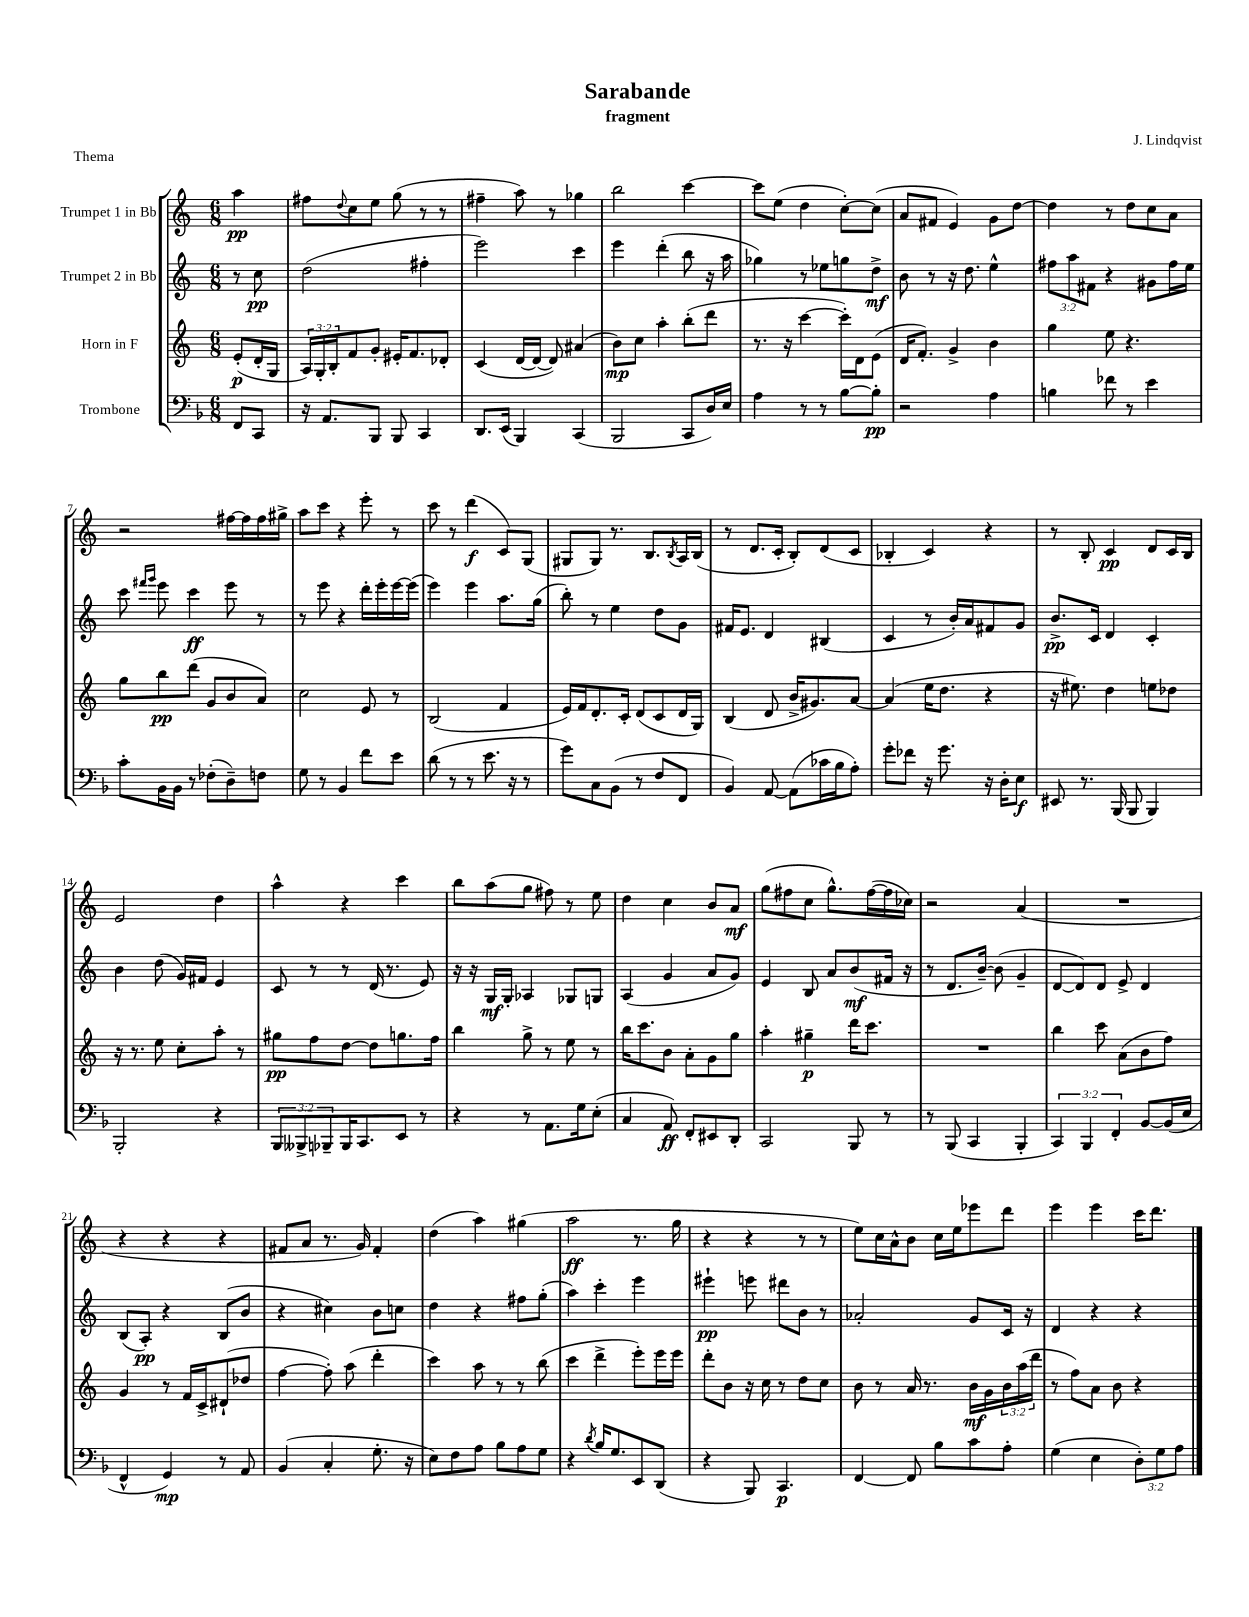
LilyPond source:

\header { title = "Sarabande" composer = "J. Lindqvist" subtitle = "fragment" piece = "Thema" }
<<
\new StaffGroup <<
\new Staff = "s0" \with { instrumentName = "Trumpet 1 in Bb" } {
    \clef treble \key c \major \numericTimeSignature \time 6/8 \partial 4
    a''4\pp |
    fis''8 \appoggiatura { d''8 } c''8 e''8 g''8( r8 r8 |
    fis''4-- a''8) r8 ges''4 |
    b''2 c'''4~ |
    c'''8 e''8( d''4 c''8~-.) c''8( |
    a'8 fis'8 e'4) g'8 d''8~ |
    d''4 r8 d''8 c''8 a'8 |
    r2 fis''16~ fis''16 fis''16 gis''16-> |
    a''8 c'''8 r4 e'''8-. r8 |
    c'''8 r8 d'''4\f( c'8) g8( |
    gis8 gis8) r8. b8. \acciaccatura { b8 } a16 b16( |
    r8 d'8. c'16-. b8-.) d'8( c'8 |
    bes4-. c'4) r4 |
    r8 b8-. c'4\pp d'8 c'16 b16 |
    e'2 d''4 |
    a''4-^ r4 c'''4 |
    b''8 a''8( g''8 fis''8) r8 e''8 |
    d''4 c''4 b'8 a'8\mf |
    g''8( fis''8 c''8 g''8.-^) fis''16~( fis''16 ces''16) |
    r2 a'4( |
    R2. |
    r4 r4 r4 |
    fis'8 a'8 r8. g'16) fis'4-. |
    d''4( a''4) gis''4( |
    a''2\ff r8. g''16 |
    r4 r4 r8 r8 |
    e''8) c''16 a'16-^ b'8 c''16 e''16 ees'''8 d'''8 |
    e'''4 e'''4 c'''16 d'''8. \bar "|." |
}
\new Staff = "s1" \with { instrumentName = "Trumpet 2 in Bb" } {
    \clef treble \key c \major \numericTimeSignature \time 6/8 \override Staff.TupletNumber.text = #tuplet-number::calc-fraction-text \partial 4
    r8 c''8\pp |
    d''2( fis''4-. |
    e'''2) c'''4 |
    e'''4 d'''4-.( b''8 r16 a''16 |
    ges''4) r8 ees''8 g''8 d''8->\mf |
    b'8 r8 r16 d''8. e''4-^ |
    \tuplet 3/2 { fis''8 a''8 fis'8 } r4 gis'8 fis''16 e''16 |
    c'''8 \grace { fis'''16 g'''16 } e'''8 c'''4\ff e'''8 r8 |
    r8 e'''8 r4 d'''16-. e'''16-. e'''16~ e'''16( |
    e'''4) e'''4 a''8. g''16( |
    b''8-.) r8 e''4 d''8 g'8 |
    fis'16 e'8. d'4 bis4( |
    c'4 r8 b'16-.) a'16 fis'8 g'8 |
    b'8.->\pp c'16 d'4 c'4-. |
    b'4 d''8( g'16) fis'16 e'4 |
    c'8 r8 r8 d'16( r8. e'8) |
    r16 r16 g16\mf g16-. aes4 ges8 g8 |
    a4( g'4 a'8 g'8) |
    e'4 b8 a'8 b'8\mf( fis'16 r16 |
    r8 d'8. b'16~--) b'8( g'4-- |
    d'8~ d'8) d'8 e'8-> d'4 |
    b8( a8-.\pp) r4 b8( b'8 |
    r4 cis''4) b'8 c''8 |
    d''4 r4 fis''8 g''8-.( |
    a''4) c'''4-. e'''4 |
    eis'''4-!\pp e'''8 dis'''8 b'8 r8 |
    aes'2-. g'8 c'16 r16 |
    d'4 r4 r4 \bar "|." |
}
\new Staff = "s2" \with { instrumentName = "Horn in F" } {
    \clef treble \key c \major \numericTimeSignature \time 6/8 \override Staff.TupletNumber.text = #tuplet-number::calc-fraction-text \partial 4
    e'8-.\p( d'16-. g16 |
    \tuplet 3/2 { a16) g16-. b16-. } f'8 g'8-. eis'16-. f'8. des'8-. |
    c'4( d'16~ d'16~ d'8) ais'4( |
    b'8\mp) c''8 a''4-. b''8-.( d'''8 |
    r8. r16 c'''4~ c'''16-.) d'16 e'8( |
    d'16 f'8.-.) g'4-> b'4 |
    g''4 e''8 r4. |
    g''8 b''8\pp d'''8( g'8 b'8 a'8) |
    c''2 e'8 r8 |
    b2( f'4 |
    e'16) f'16 d'8.-. c'16-. d'8( c'8 d'16 g16) |
    b4( d'8 b'16-> gis'8.) a'8~ |
    a'4( e''16 d''8. r4 |
    r16 eis''8.) d''4 e''8 des''8 |
    r16 r8. e''8 c''8-. a''8-. r8 |
    gis''8\pp f''8 d''8~ d''8 g''8. f''16 |
    b''4 g''8-> r8 e''8 r8 |
    b''16 c'''8. b'8 a'8-. g'8 g''8 |
    a''4-. gis''4--\p d'''16 c'''8. |
    R2. |
    b''4 c'''8 a'8( b'8 f''8) |
    g'4 r8 f'16 c'16-> dis'8-!( des''8 |
    f''4~ f''8-.) a''8( d'''4-. |
    c'''4) a''8 r8 r8 b''8( |
    c'''4 d'''4-> e'''8-.) e'''16 e'''16 |
    d'''8-. b'8 r16 c''16 r8 d''8 c''8 |
    b'8 r8 a'16 r8. b'16\mf g'16 \tuplet 3/2 { b'16 a''16( d'''16 } |
    r8 f''8) a'8 b'8 r4 \bar "|." |
}
\new Staff = "s3" \with { instrumentName = "Trombone" } {
    \clef bass \key f \major \numericTimeSignature \time 6/8 \override Staff.TupletNumber.text = #tuplet-number::calc-fraction-text \partial 4
    f,8 c,8 |
    r16 a,8. bes,,8 bes,,8 c,4 |
    d,8. e,16( bes,,4) c,4( |
    bes,,2 c,8 d16) e16 |
    a4 r8 r8 bes8~ bes8-.\pp |
    r2 a4 |
    b4 fes'8 r8 e'4 |
    c'8-. bes,16 bes,16 r8 fes8-.( d8--) f8 |
    g8 r8 bes,4 f'8 e'8 |
    d'8( r8 r8 e'8. r16 r8 |
    g'8) c8 bes,8( r8 f8 f,8 |
    bes,4) a,8~ a,8( ces'16 bes16 a8-.) |
    g'8-. fes'8 r16 g'8. r16 d16-. e8\f |
    eis,8 r8. bes,,16( bes,,8 bes,,4) |
    bes,,2-. r4 |
    \tuplet 3/2 { bes,,8 beses,,8-> bes,,8-- } bes,,16 c,8. e,8 r8 |
    r4 r8 a,8. g16 e8-.( |
    c4 a,8\ff) f,8-. eis,8 d,8-. |
    c,2 bes,,8 r8 |
    r8 bes,,8( c,4 bes,,4-. |
    \tuplet 3/2 { c,4) bes,,4 f,4-. } bes,8~ bes,16( e16 |
    f,4-^ g,4\mp) r8 a,8 |
    bes,4( c4-. g8.-. r16 |
    e8) f8 a8 bes8 a8 g8 |
    r4 \acciaccatura { d'8 } bes16 g8. e,8 d,8( |
    r4 bes,,8) c,4.\p |
    f,4~ f,8 bes8 c'8 a8-. |
    g4( e4 \tuplet 3/2 { d8-.) g8 a8 } \bar "|." |
}
>>
>>
